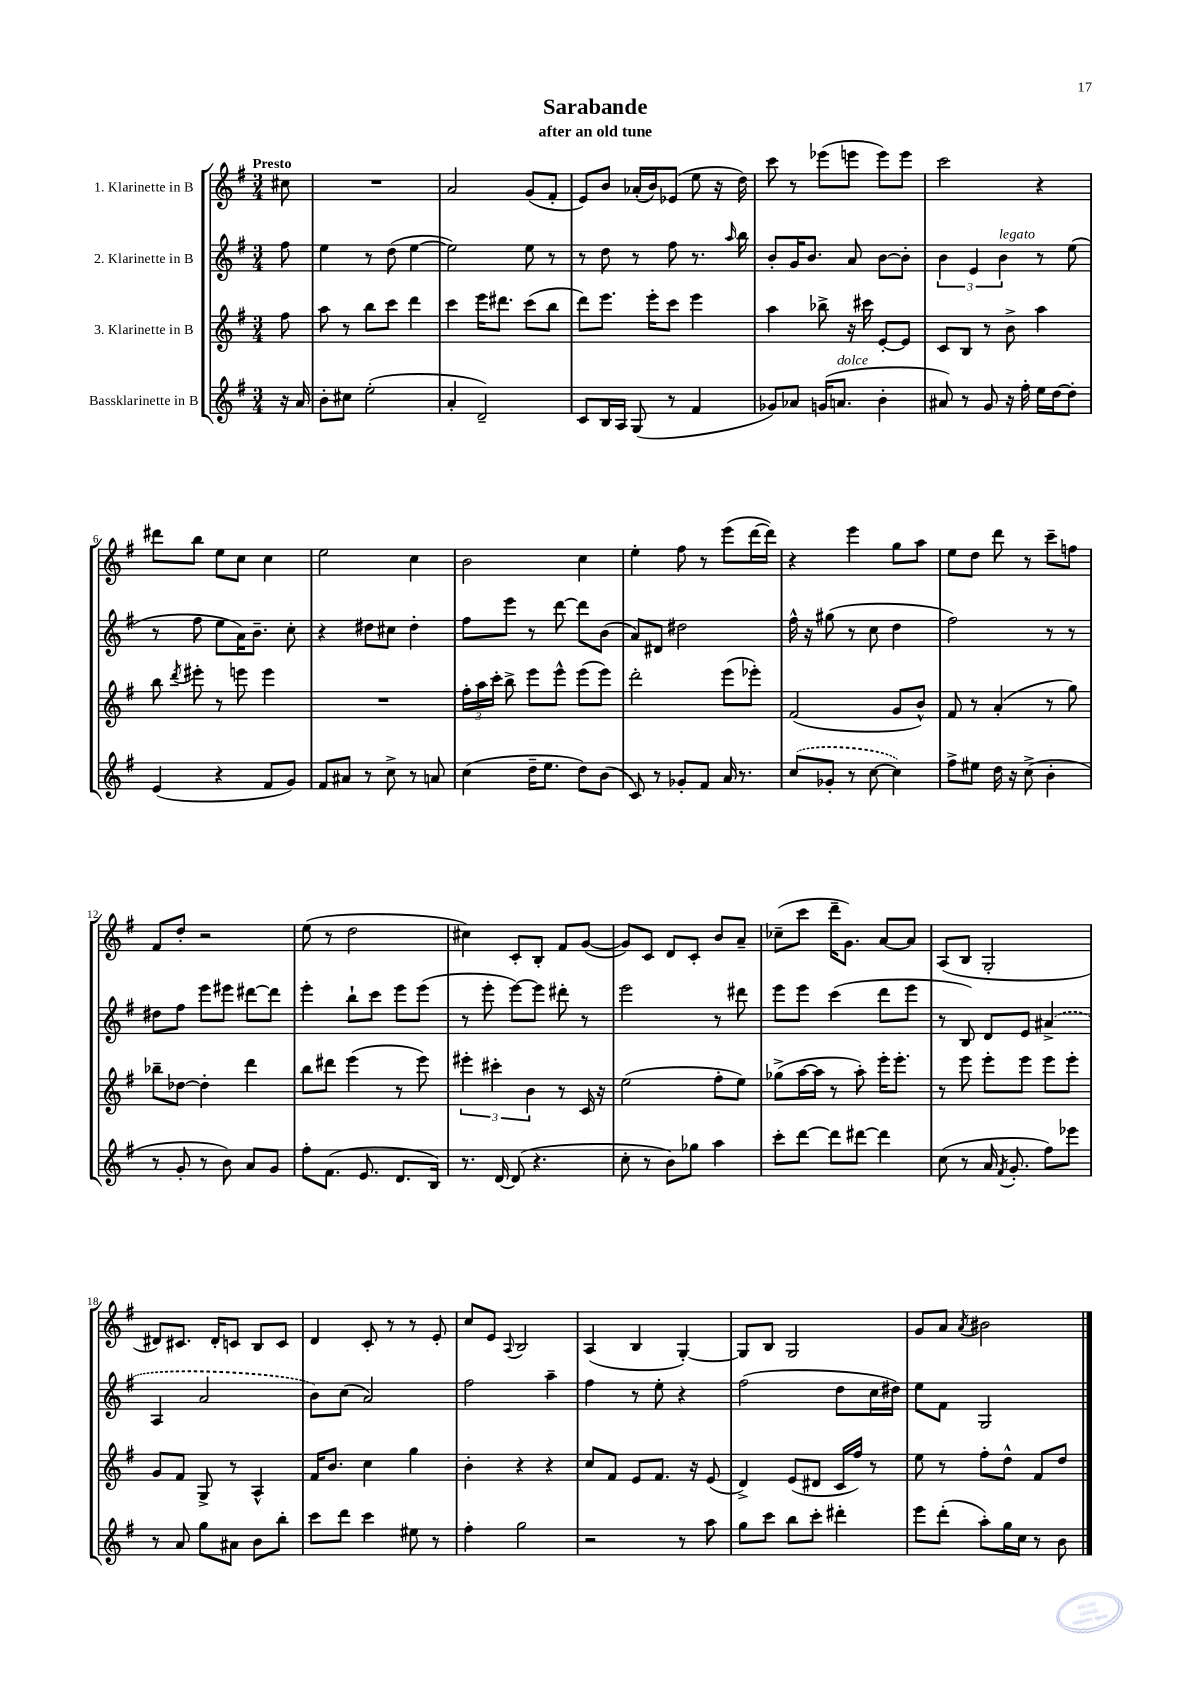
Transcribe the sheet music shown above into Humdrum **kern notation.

**kern	**kern	**kern	**kern
*part4	*part3	*part2	*part1
*staff4	*staff3	*staff2	*staff1
*I"Bassklarinette in B	*I"3. Klarinette in B	*I"2. Klarinette in B	*I"1. Klarinette in B
*clefG2	*clefG2	*clefG2	*clefG2
*k[f#]	*k[f#]	*k[f#]	*k[f#]
*M3/4	*M3/4	*M3/4	*M3/4
=	=	=	=
!	!	!	!LO:TX:a:B:t=Presto
16r	8ff#\	8ff#\	8cc#X\
16a/	.	.	.
=1	=1	=1	=1
8b'\L	8aa\	4ee\	2.r
8cc#X\J	8r	.	.
(2ee'\	8bb\L	8r	.
.	8ccc\J	(8dd\	.
.	4ddd\	[4ee\	.
=2	=2	=2	=2
4a'/	4ccc\	2ee\])	2a/
2d~/)	16eee\KL	.	.
.	8.ddd#X\J	.	.
.	(8ccc\L	8ee\	(8g/L
.	8bb\J	8r	8f#'/J
=3	=3	=3	=3
8c/L	8ddd\L)	8r	8e/L)
16B/L	8.eee\J	8dd\	8b/J
16A/JJ	.	.	.
(8G/	.	8r	(16a-X'/LL
.	16eee'\KL	.	16b/J)
8r	8ccc\J	8ff#\	(8e-X/J
4f#/	4eee\	8.r	8ee\
.	.	.	16r
.	.	16qqaa/	.
.	.	16bb\	16dd\)
=4	=4	=4	=4
8g-X/L)	4aa\	8b'/L	8ccc\
8a-X/J	.	16g/K	8r
.	.	8.b/J	.
(16gn/KL	8bb-X^\	.	(8eee-X\L
!LO:TX:a:i:t=dolce	!	!	!
8.an/J	.	.	.
.	16r	8a/	8eeen\J
.	16ccc#X\	.	.
4b'\	[8e'/L	[8b\L	8eee\L)
.	8e/J]	8b'\J]	8eee\J
=5	=5	=5	=5
8a#X/)	8c/L	6b\	2ccc\
8r	8B/J	.	.
.	.	6e/	.
8g/	8r	.	.
!	!	!LO:TX:a:i:t=legato	!
.	.	6b\	.
16r	8b^\	.	.
16ff#'\	.	.	.
16ee\LL	4aa\	8r	4r
[16dd\J	.	.	.
8dd'\J]	.	(8ee\	.
!!LO:LB:g=z
=6	=6	=6	=6
(4e/	8bb\	8r	8ddd#X\L
.	8qddd/	.	.
.	8eee#X'\	8ff#\	8bb\J
4r	8r	8ee\L	8ee\L
.	8eeen\	16a\K)	8cc\J
.	.	8.b~\J	.
8f#/L	4eee\	.	4cc\
8g/J)	.	8cc'\	.
=7	=7	=7	=7
8f#/L	2.r	4r	2ee\
8a#X/J	.	.	.
8r	.	8dd#X\L	.
8cc^\	.	8cc#X\J	.
8r	.	4dd#'\	4cc\
8an/	.	.	.
=8	=8	=8	=8
(4cc\	24ff#'\LL	8ff#\L	2b\
.	24aa\	.	.
.	24ccc'\JJ	.	.
.	8bb^\	8eee\J	.
16dd~\KL	8eee\L	8r	.
8.ee\J	.	.	.
.	8eee^^\J	[8ddd\	.
8dd\L)	(8eee\L	8ddd\L]	4cc\
(8b\J	8eee\J)	(8b\J	.
=9	=9	=9	=9
8c/)	2ddd'\	8a/L)	4ee'\
8r	.	8d#X/J	.
8g-X'/L	.	2dd#X\	8ff#\
8f#/J	.	.	8r
16a/	(8eee\L	.	(8eee\L
8.r	.	.	.
.	8eee-X'\J)	.	[16ddd\L
.	.	.	16ddd\JJ])
=10	=10	=10	=10
(8cc/L	(2f#/	16ff#^^\	4r
.	.	16r	.
8g-X'/J	.	(8gg#X\	.
8r	.	8r	4eee\
[8cc\	.	8cc\	.
4cc\])	8g/L	4dd\	8gg\L
.	8b^^/J)	.	8aa\J
=11	=11	=11	=11
8ff#^\L	8f#/	2ff#\)	8ee\L
8ee#X\J	8r	.	8dd\J
16dd\	(4a'/	.	8ddd\
16r	.	.	.
(8cc^\	.	.	8r
4b'\	8r	8r	8ccc~\L
.	8gg\)	8r	8ffn\J
!!LO:LB:g=z
=12	=12	=12	=12
8r	8bb-X~\L	8dd#X\L	8f#/L
8g'/	[8dd-X\J	8ff#\J	8dd'/J
8r	4dd-'\]	8eee\L	2r
8b\)	.	8eee#X\J	.
8a/L	4ddd\	[8ddd#X\L	.
8g/J	.	8ddd#\J]	.
=13	=13	=13	=13
8ff#'\L	8bb\L	4eee'\	(8ee\
(8.f#\J	8ddd#X\J	.	8r
.	(4eee\	8bb`\L	2dd\
8.e/	.	.	.
.	.	8ccc\J	.
8.d/L	8r	8eee\L	.
.	8eee\)	(8eee\J	.
16B/Jk)	.	.	.
=14	=14	=14	=14
8.r	6eee#X'\	8r	4cc#X\)
.	.	8eee'\	.
.	6ccc#X'\	.	.
[16d/	.	.	.
(8d/]	.	[8eee\L)	8c'/L
.	6b\	.	.
4.r	.	8eee\J]	8B'/J
.	8r	8ddd#X'\	8f#/L
.	16c/	8r	([8g/J
.	16r	.	.
=15	=15	=15	=15
8cc'\	(2ee\	2eee\	8g/L])
8r	.	.	8c/J
8b\L)	.	.	8d/L
8gg-X\J	.	.	8c'/J
4aa\	8ff#'\L	8r	8b/L
.	8ee\J)	8ddd#X\	8a~/J
=16	=16	=16	=16
8ccc'\L	(8gg-X^\L	8eee\L	(8cc-X~\L
[8ddd\J	[16aa\L	8eee\J	8ccc\J
.	16aa\JJ]	.	.
8ddd\L]	8r	(4ccc\	16ddd~\KL
.	.	.	8.g\J)
[8ddd#X\J	8aa'\)	.	.
4ddd#\]	16eee'\KL	8ddd\L	[8a/L
.	8.eee'\J	.	.
.	.	8eee\J	8a/J]
=17	=17	=17	=17
(8cc\	8r	8r	(8A/L
8r	8eee\	8B/)	8B/J
16a/	8eee'\L	8d/L	2G'/
8qf#/	.	.	.
8.g'/	.	.	.
.	8eee\J	8e/J	.
8ff#\L)	8eee\L	(4a#X^/	.
8eee-X\J	8eee'\J	.	.
!!LO:LB:g=z
=18	=18	=18	=18
8r	8g/L	4A/	8d#X/L)
8a/	8f#/J	.	8.c#X/J
8gg\L	8G^/	2a/	.
.	.	.	16d#'/KL
8a#X\J	8r	.	8cn/J
8b\L	4A^^/	.	8B/L
8bb'\J	.	.	8c/J
=19	=19	=19	=19
8ccc\L	16f#/KL	8b\L)	4d/
.	8.b/J	.	.
8ddd\J	.	(8cc\J	.
4ccc\	4cc\	2a/)	8c'/
.	.	.	8r
8ee#X\	4gg\	.	8r
8r	.	.	8e'/
=20	=20	=20	=20
4ff#'\	4b'\	2ff#\	8cc/L
.	.	.	8e/J
.	.	.	8qqA/
2gg\	4r	.	2B/
.	4r	4aa~\	.
=21	=21	=21	=21
2r	8cc/L	4ff#\	(4A/
.	8f#/J	.	.
.	8e/L	8r	4B/
.	8.f#/J	8ee'\	.
8r	.	4r	[4G'/)
.	16r	.	.
8aa\	(8e/	.	.
=22	=22	=22	=22
8gg\L	4d^/)	(2ff#\	8G/L]
8ccc\J	.	.	8B/J
8bb\L	(8e/L	.	2G/
8ccc'\J	8d#X/J	.	.
4ddd#X'\	16c/LL	8dd\L	.
.	16ff#/JJ)	.	.
.	8r	16cc\L	.
.	.	16dd#X\JJ)	.
=23	=23	=23	=23
8eee\L	8ee\	8ee\L	8g/L
(8ddd'\J	8r	8f#\J	8a/J
.	.	.	8qa/
8aa'\L)	8ff#'\L	2G/	2b#X\
16gg\L	8dd^^\J	.	.
16cc\JJ	.	.	.
8r	8f#/L	.	.
8b\	8dd/J	.	.
==	==	==	==
*-	*-	*-	*-
